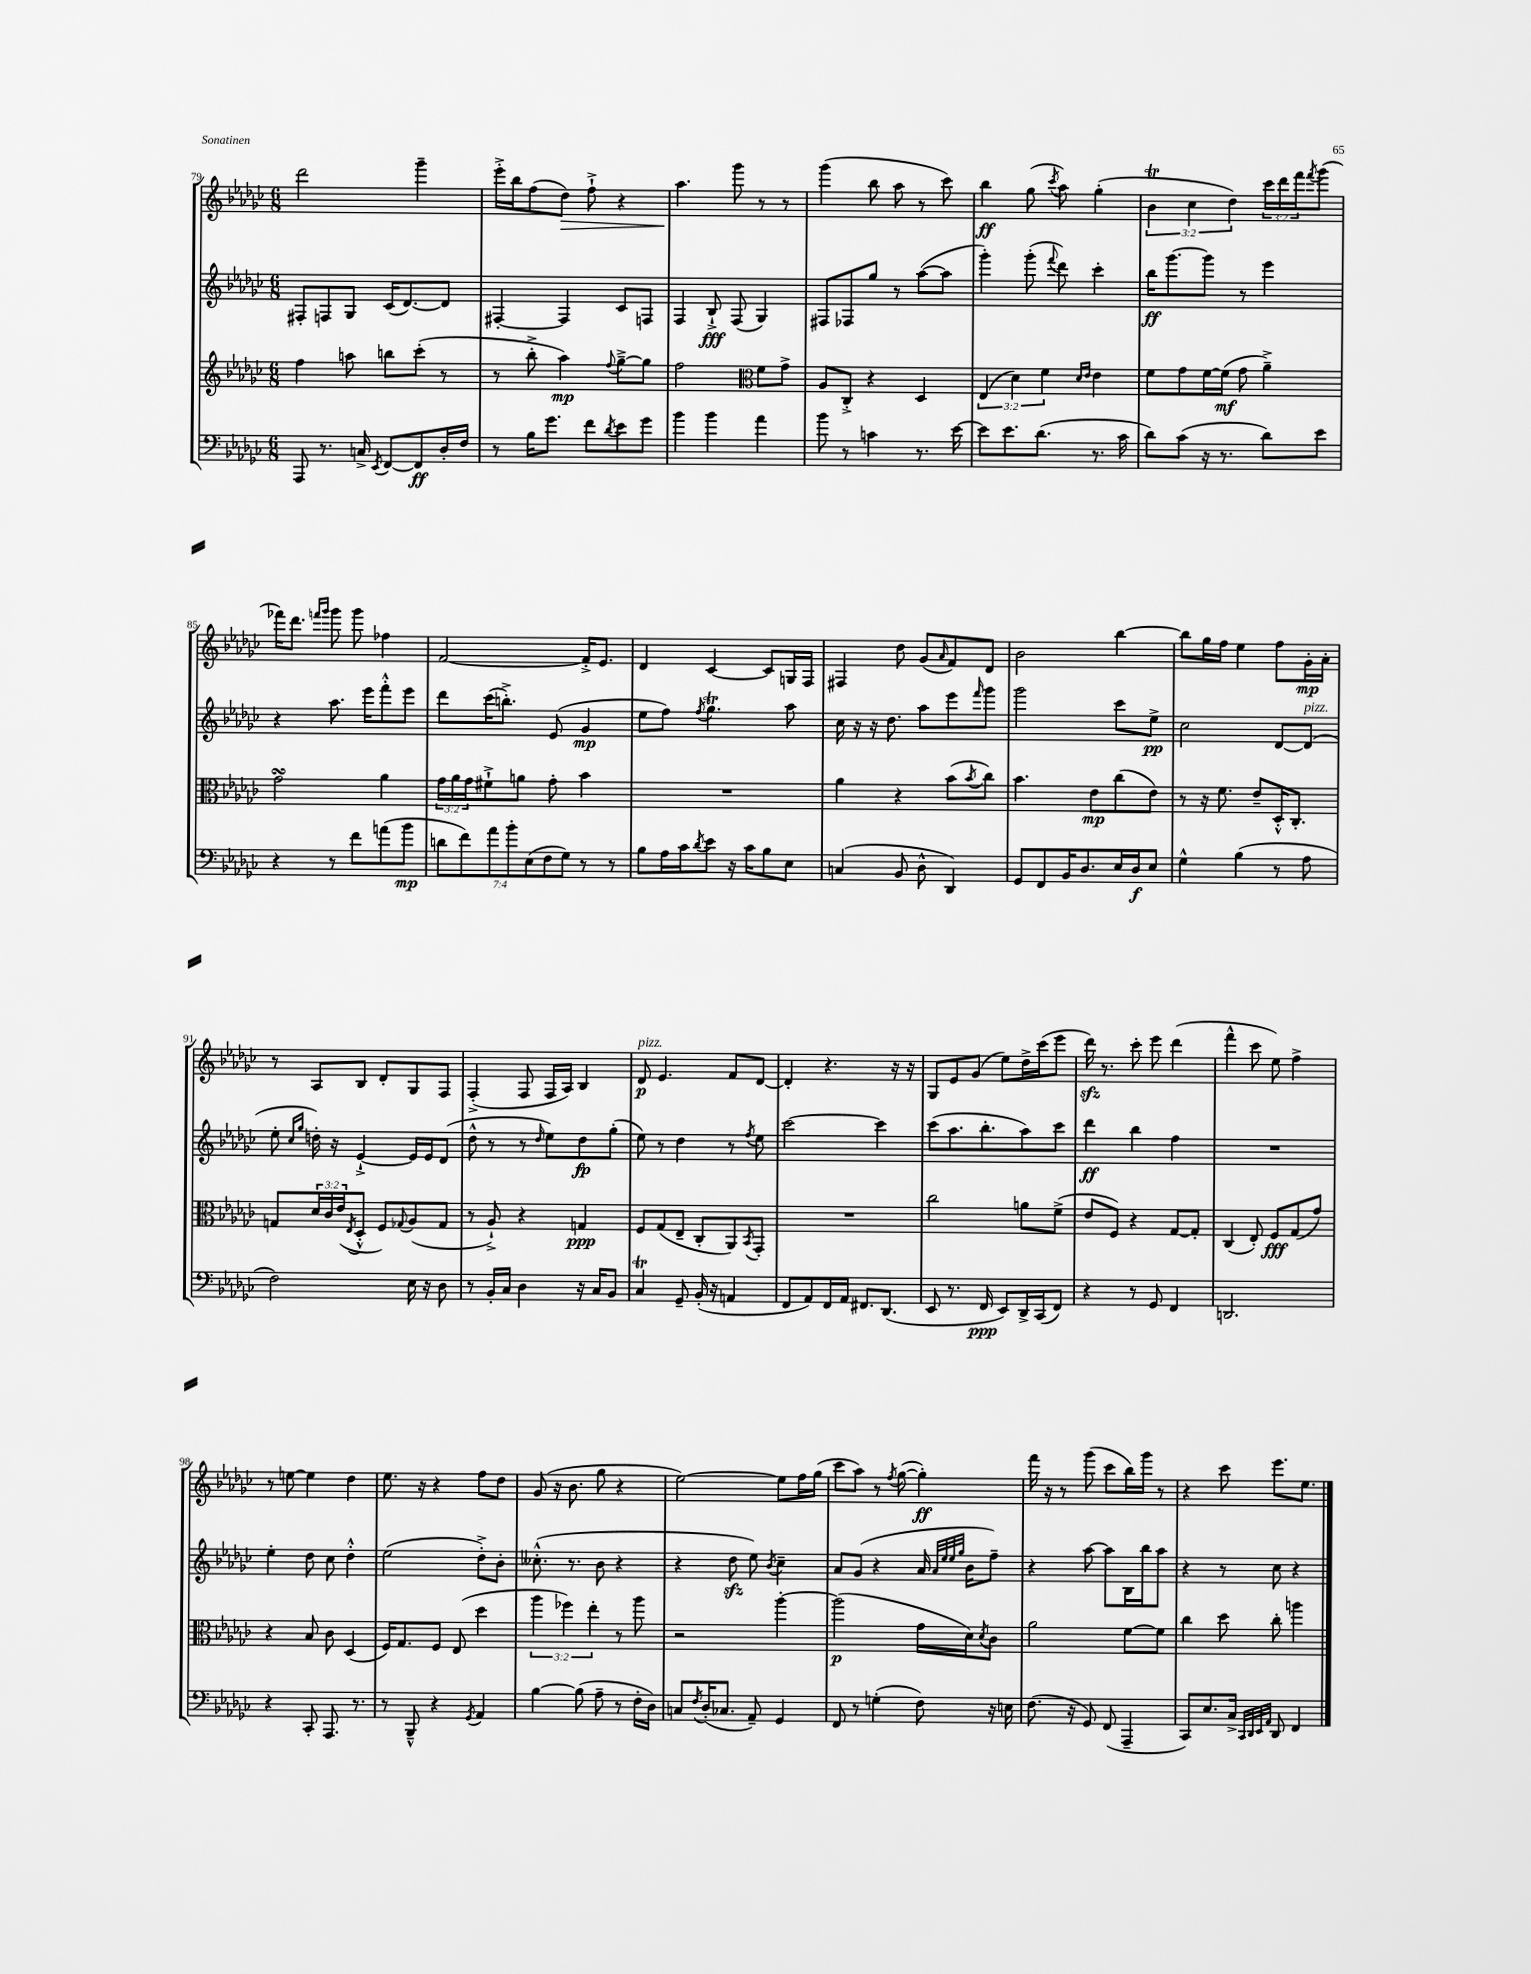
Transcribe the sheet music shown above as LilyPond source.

<<
\new StaffGroup <<
\new Staff = "s0" {
    \clef treble \key ges \major \numericTimeSignature \time 6/8 \override Staff.TupletNumber.text = #tuplet-number::calc-fraction-text
    des'''2 ges'''4-- |
    ees'''16-.-> bes''16 f''8( des''8\>) f''8-!-> r4 |
    aes''4.\! ges'''8 r8 r8 |
    ges'''4( bes''8 aes''8 r8 ces'''8) |
    bes''4\ff ges''8( \acciaccatura { ces'''8 } aes''8) ges''4-.( |
    \tuplet 3/2 { bes'4\trill ces''4 des''4) } \tuplet 3/2 { ces'''16 des'''16 f'''16 } \acciaccatura { f'''8 } ges'''8( |
    fes'''16) des'''8. \grace { f'''16 ges'''16 } ges'''8 ges'''8 fes''4 |
    f'2~ f'16-.-> ees'8. |
    des'4 ces'4~ ces'8 g16 f16 |
    fis4 des''8 ges'8( \grace { aes'16 } f'8) des'8 |
    bes'2 bes''4~ |
    bes''8 ges''16 f''16 ees''4 f''8 ges'16-.\mp aes'16-. |
    r8 aes8 bes8 des'8-. ges8 f8 |
    f4-.->( f8 f16 aes16) bes4 |
    des'8\p^\markup { \italic "pizz." } ees'4. f'8 des'8~ |
    des'4-. r4. r16 r16 |
    ges8 ees'8 ges'8( ees''8) des''16-> ces'''16( ees'''8 |
    des'''16\sfz) r8. ces'''8-. ees'''8 des'''4( |
    f'''4-^ ces'''8 ees''8) f''4-> |
    r8 e''8~ e''4 des''4 |
    ees''8. r16 r4 f''8 des''8 |
    ges'8( r16 bes'8. ges''8 r4 |
    ees''2~) ees''8 f''16 ges''16( |
    ces'''8 aes''8) r8 \acciaccatura { f''8 } ges''8~( ges''4-.\ff) |
    f'''16 r16 r8 ges'''8( ces'''8 bes''16) ges'''16 r8 |
    r4 ces'''8 ees'''8. ees''8. \bar "|." |
}
\new Staff = "s1" {
    \clef treble \key ges \major \numericTimeSignature \time 6/8
    fis8-. f8 ges8 ces'16( des'8.~) des'8 |
    fis4~-. fis4 ces'8 f8 |
    f4 bes8-!->\fff f8( ges4) |
    fis8 fes8 ges''8 r8 aes''8~( aes''8 |
    ges'''4-.) ges'''8-.( \appoggiatura { f'''8 } des'''8) ces'''4-. |
    bes''16\ff ges'''8.~ ges'''8 r8 ees'''4 |
    r4 aes''8. ees'''16 f'''8-.-^ ees'''8 |
    des'''8 ces'''16( b''8.-.->) ees'8( ges'4\mp |
    ees''8 f''8) \acciaccatura { f''8 } ges''4.\trill aes''8 |
    ces''16 r16 r16 des''8. aes''8 ees'''8 \grace { f'''16 } ges'''8 |
    ges'''2 ces'''8 ees''8->\pp |
    ces''2 des'8~ des'8^\markup { \italic "pizz." }( |
    ees''8-. \grace { ces''16 ges''16 } d''16-.) r16 ees'4~-!-> ees'16 ees'16 des'8( |
    des''8-^ r8 r8 \grace { des''16 } ees''8) des''8\fp ges''8-.( |
    ees''8) r8 des''4 r8 \acciaccatura { f''8 } ees''8 |
    ces'''2~ ces'''4 |
    ces'''8( aes''8. bes''8.-. aes''8) ces'''8 |
    des'''4\ff bes''4 f''4 |
    R2. |
    ees''4-. des''8 ces''8 des''4-.-^ |
    ees''2( des''8-.->) bes'8-. |
    ceses''8.-.-^( r8. bes'8 r4 |
    r4 des''8\sfz ees''8) \acciaccatura { bes'8 } ces''4-- |
    aes'8 ges'8( r4 aes'16 \grace { aes'32 ees''32 ees''32 ges''32 } bes'16 f''8--) |
    r4 aes''8~ aes''8 bes16 bes''16 aes''8 |
    r4 r8 ces''8 r4 \bar "|." |
}
\new Staff = "s2" {
    \clef treble \key ges \major \numericTimeSignature \time 6/8 \override Staff.TupletNumber.text = #tuplet-number::calc-fraction-text
    f''4 a''8 b''8 ces'''8-.( r8 |
    r8 bes''8-.-> aes''4\mp) \appoggiatura { f''8 } ges''8~---> ges''8 |
    f''2 \clef alto f'8 ges'8-> |
    aes8 ces8-.-> r4 des4 |
    \tuplet 3/2 { ees4( des'4) f'4 } \grace { des'16 ees'16 } ees'4 |
    f'8 ges'8 f'16~ f'16\mf( ges'8 aes'4--->) |
    ges'2\turn aes'4 |
    \tuplet 3/2 { ges'16 aes'16 ges'16 } fis'8-!-> a'8 ges'8-. bes'4 |
    R2. |
    aes'4 r4 bes'8( \acciaccatura { bes'8 } ces''8) |
    bes'4. ees'8\mp ces''8( ees'8) |
    r8 r16 f'8. ees'8-- des16-.-^ ces8.-. |
    g8 \tuplet 3/2 { des'16 ces'16 ees'16( } \acciaccatura { ees8 } des8-.-^ f8) \appoggiatura { ges8 } aes8( ges8 |
    r8 aes8-!->) r4 g4\ppp |
    f8 ges8( ees8-- ces8-. aes,8) \acciaccatura { bes,8 } ges,8-. |
    R2. |
    ces''2 a'8 f'8->( |
    ees'8 f8) r4 ges8~ ges8-. |
    ces4( ees8-.) f8\fff ges8( ges'8) |
    r4 bes8 ces'8 des4( |
    f16) ges8. f8 ees8( des''4 |
    \tuplet 3/2 { aes''4 fes''4) ees''4-. } r8 aes''8 |
    r2 aes''4~-. |
    aes''2\p( ges'16 des'16) \acciaccatura { des'8 } ces'8 |
    aes'2 f'8~ f'8 |
    ces''4 des''8 ces''8-. a''4 \bar "|." |
}
\new Staff = "s3" {
    \clef bass \key ges \major \numericTimeSignature \time 6/8 \override Staff.TupletNumber.text = #tuplet-number::calc-fraction-text
    aes,,8 r8. c16-> \acciaccatura { ees,8 } f,8~ f,8\ff des16-. f16 |
    r8 bes16 ges'8. f'8 \acciaccatura { des'8 } ees'8 ges'8 |
    bes'4 bes'4 aes'4 |
    bes'8 r8 c'4 r8. ees'16~ |
    ees'8 ees'8. des'8.( r8. ces'16 |
    des'8) ces'8( r16 r8. des'8) ees'8 |
    r4 r8 f'8 a'8( bes'8\mp |
    \tuplet 7/4 { d'8 f'8) aes'8 bes'8-. ees8( f8 ges8) } r8 r8 |
    bes8 aes16 ces'16 \acciaccatura { des'8 } ees'8 r16 ces'16 bes8 ees8 |
    c4( bes,8 des8-^ des,4) |
    ges,8 f,8 bes,16 des8. ees16 des16\f ees8 |
    ges4-^ bes4( r8 aes8 |
    f2) ees16 r16 des8 |
    r8 bes,16-. ces16 des4 r16 ces16 bes,8 |
    ces4\trill ges,8-- bes,16-.( r16 a,4 |
    f,8 aes,8) f,16 aes,16 fis,8. des,8.( |
    ees,8 r8. f,16\ppp ees,8) des,16-> ces,16( f,8) |
    r4 r8 ges,8 f,4 |
    d,2. |
    r4 ces,8-. aes,,8. r8. |
    r8 bes,,8---^ r4 \acciaccatura { ges,8 } aes,4 |
    bes4~ bes8( aes8-- r8 f16-. des16) |
    c8 \acciaccatura { f8 } des16-.( ces8. aes,8--) ges,4 |
    f,8 r8 g4-.( f8) r16 e16 |
    f8.( r16 ges,8) f,8( aes,,4-- |
    ces,8) ees8. ces16-> \grace { ces,32 des,32 ees,32 aes,32 } des,8 f,4 \bar "|." |
}
>>
>>
\layout { \context { \Score currentBarNumber = #79 } }
